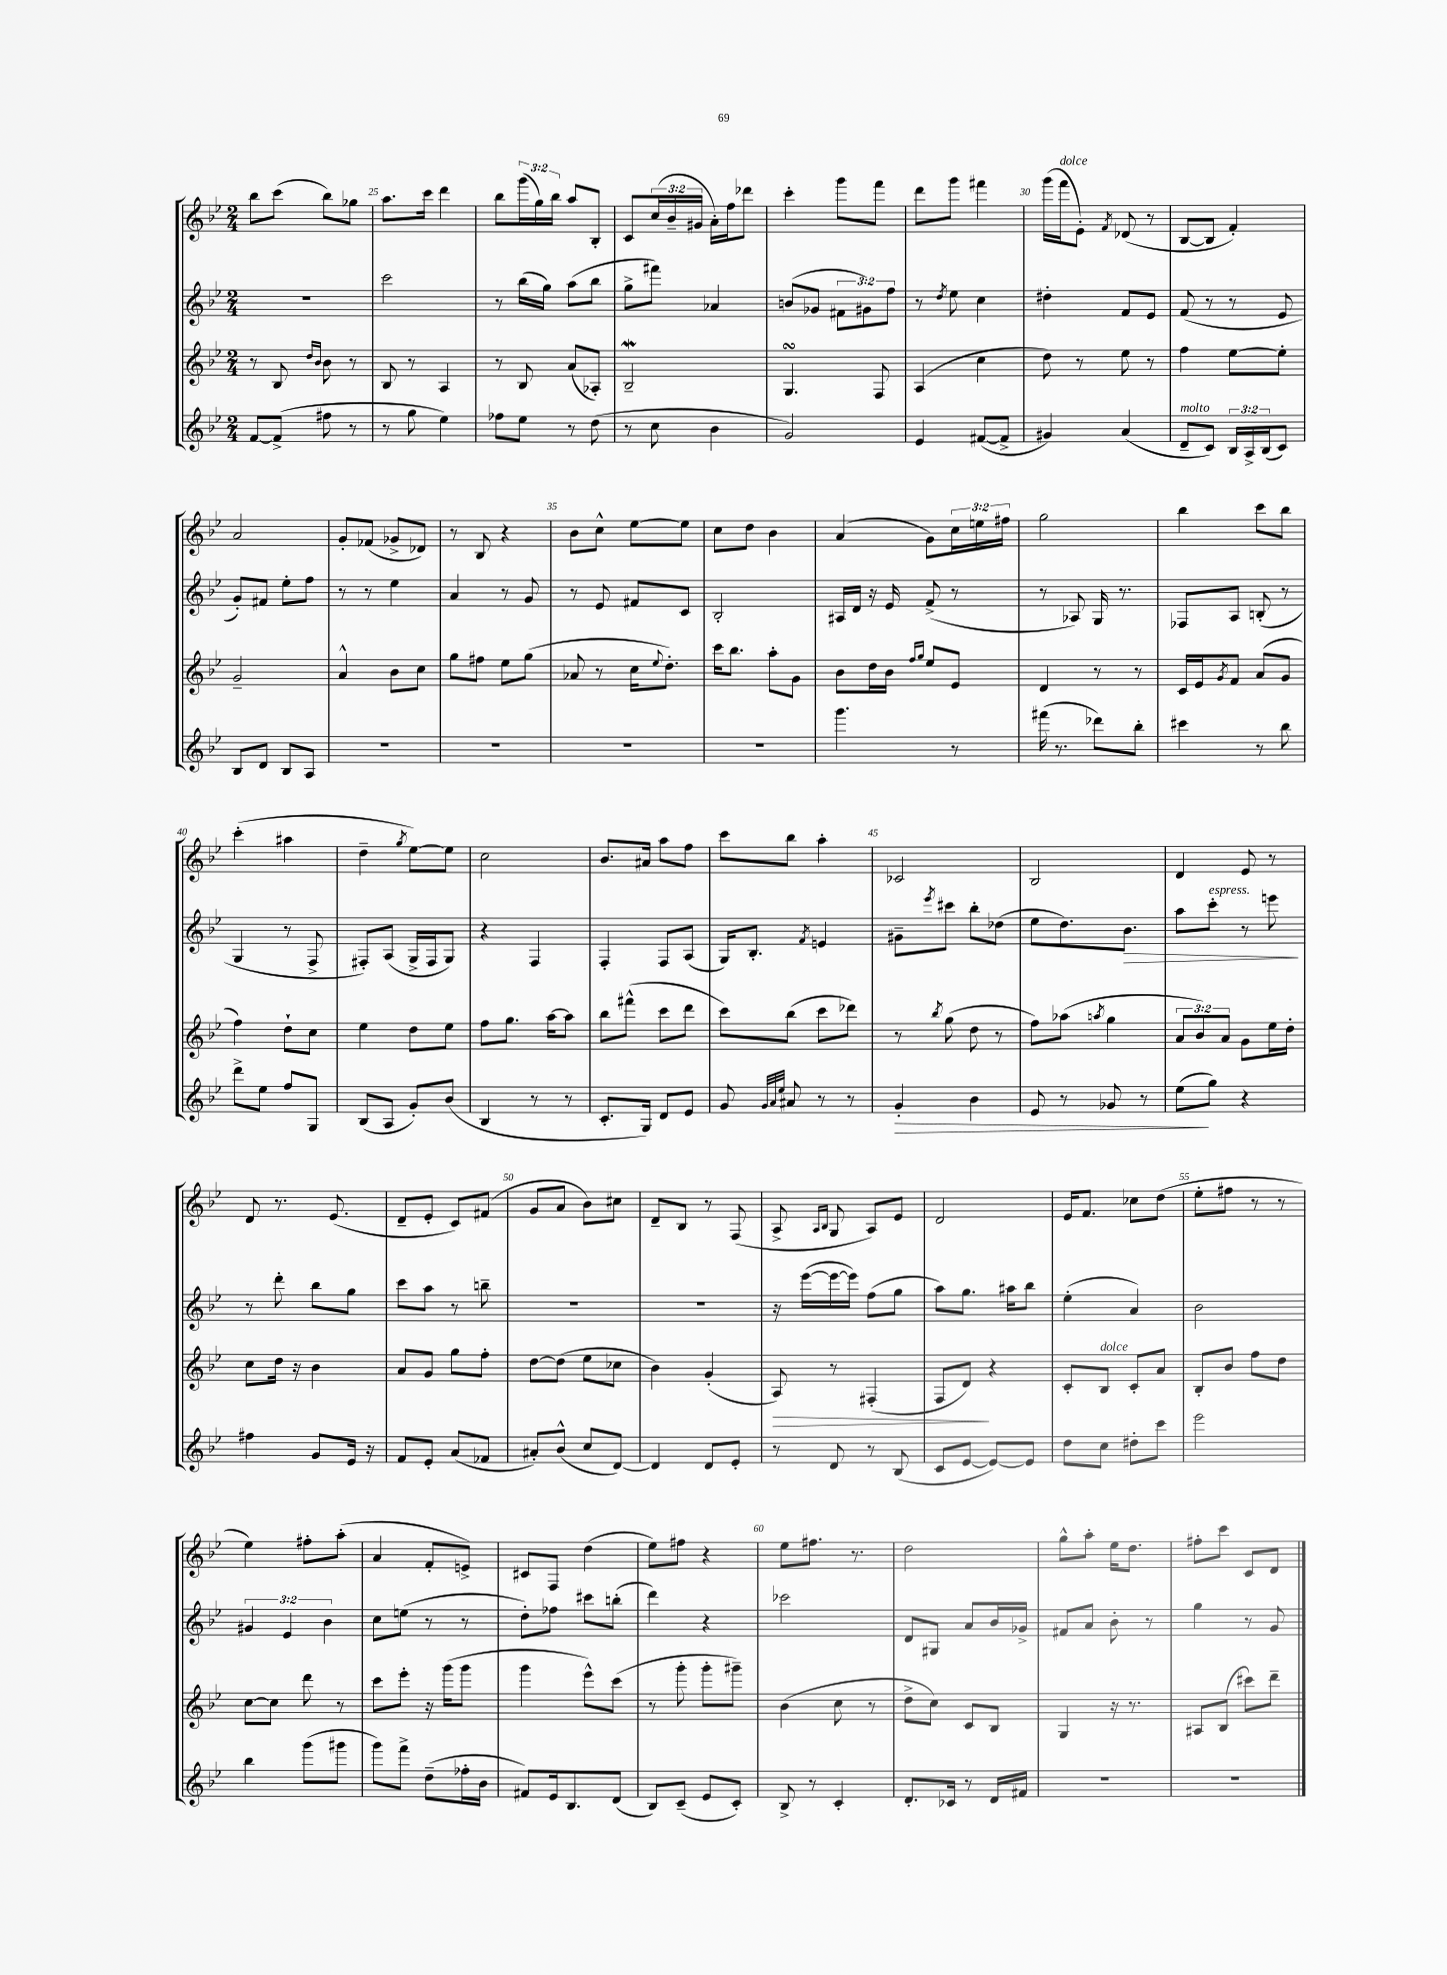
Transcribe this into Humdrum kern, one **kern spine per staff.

**kern	**kern	**kern	**kern
*staff4	*staff3	*staff2	*staff1
*clefG2	*clefG2	*clefG2	*clefG2
*k[b-e-]	*k[b-e-]	*k[b-e-]	*k[b-e-]
*M2/4	*M2/4	*M2/4	*M2/4
[8f/L	8r	2r	8bb-\L
(8f^/]J	8B-/	.	(8ccc\J
.	16qqdd/LL	.	.
.	16qqb-/JJ	.	.
8ff#\	8b-\	.	8bb-\L)
8r	8r	.	8gg-\J
=	=	=	=
8r	8B-/	2ccc\	8.aa\L
8gg\	8r	.	.
.	.	.	16ccc\Jk
4ee-\)	4A/	.	4ddd\
=	=	=	=
8ff-\L	8r	8r	8bb-\L
8ee-\J	8B-/	(16bb-\LL	(24ggg\L
.	.	.	24gg\)
.	.	16gg\JJ)	.
.	.	.	24bb-\JJ
8r	(8a/L	(8aa\L	8aa/L
(8dd\	8A-'/J)	8bb-\J	8B-'/J
=	=	=	=
8r	2B-~/	8gg^\L	8c/L
8cc\	.	8fff#\J)	(24cc/L
.	.	.	24b-~/
.	.	.	24g#/JJ
4b-\	.	4a-/	16a'\LL)
.	.	.	16ff\J
.	.	.	8ddd-\J
=	=	=	=
2g/)	4.G/	(8b/L	4ccc'\
.	.	8g-/J	.
.	.	12f#\L	8ggg\L
.	.	12g#\)	.
.	8F/	.	8fff\J
.	.	12ff\J	.
=	=	=	=
4e-/	(4A/	8r	8ddd\L
.	.	8qdd/	.
.	.	8ee-\	8ggg\J
([8f#/L	4cc\	4cc\	4fff#\
8f#^/]J	.	.	.
=	=	=	=
4g#/)	8dd\)	4dd#'\	(16ggg\LL
.	.	.	16fff\J
.	8r	.	8e-'\J)
.	.	.	8qf/
(4a/	8ee-\	8f/L	(8d-/
.	8r	8e-/J	8r
=	=	=	=
8d~/L	4ff\	(8f/	[8B-/L
8c/J)	.	8r	8B-/]J
24B-/LL	[8ee-\L	8r	4f'/)
24A^/	.	.	.
(24B-/J	.	.	.
8c/J)	8ee-'\]J	8e-/	.
=	=	=	=
8B-/L	2g~/	8g'/L)	2a/
8d/J	.	8f#/J	.
8B-/L	.	8ee-'\L	.
8A/J	.	8ff\J	.
=	=	=	=
2r	4a^^/	8r	8g'/L
.	.	8r	(8f-/J
.	8b-\L	4ee-\	8g-^/L
.	8cc\J	.	8d-/J)
=	=	=	=
2r	8gg\L	4a/	8r
.	8ff#\J	.	8B-/
.	8ee-\L	8r	4r
.	(8gg\J	8g/	.
=	=	=	=
2r	8a-/	8r	8b-\L
.	8r	8e-/	8cc^^\J
.	16cc\LK	8f#/L	[8ee-\L
.	8qqee-/	.	.
.	8.dd'\J)	.	.
.	.	8c/J	8ee-\]J
=	=	=	=
2r	16ccc\LK	2B-'/	8cc\L
.	8.bb-\J	.	.
.	.	.	8dd\J
.	8aa'\L	.	4b-\
.	8g\J	.	.
=	=	=	=
4.ggg\	8b-\L	16A#/LL	(4a/
.	.	16d/JJ	.
.	16dd\L	16r	.
.	16b-\JJ	16e-/	.
.	16qqff/LL	.	.
.	16qqgg/JJ	.	.
.	8ee-/L	(8f^/	8g\L)
8r	8e-/J	8r	24cc\L
.	.	.	24ee\
.	.	.	24ff#\JJ
=	=	=	=
(16fff#\	4d/	8r	2gg\
8.r	.	.	.
.	.	8A-/)	.
8ddd-\L)	8r	16G/	.
.	.	8.r	.
8bb-'\J	8r	.	.
=	=	=	=
4ccc#\	16c/LL	8F-/L	4bb-\
.	16e-/J	.	.
.	8qg/	.	.
.	8f/J	8A/J	.
8r	(8a/L	(8B'/	8ccc\L
8bb-\	8g/J	8r	8bb-\J
=	=	=	=
8ddd^\L	4ff\)	4G/	(4ccc'\
8ee-\J	.	.	.
8ff/L	8dd`\L	8r	4aa#\
8G/J	8cc\J	8F^/	.
=	=	=	=
(8B-/L	4ee-\	8F#'/L)	4dd~\
8A/J	.	(8A/J	.
.	.	.	8qgg/
8g'/L)	8dd\L	16G^/LL	[8ee-\L)
.	.	16F#/J	.
(8b-/J	8ee-\J	8G/J)	8ee-\]J
=	=	=	=
4B-/	8ff\L	4r	2cc\
.	8.gg\J	.	.
8r	.	4F/	.
.	[16aa\LK	.	.
8r	8aa\]J	.	.
=	=	=	=
8.c'/L	8bb-\L	4F'/	8.b-/L
.	(8fff#^^\J	.	.
16G/Jk)	.	.	16a#/Jk
8d/L	8ccc\L	8F/L	8aa\L
8e-/J	8ddd\J	(8A/J	8ff\J
=	=	=	=
8g/	8ccc\L)	16G/LK)	8ccc\L
.	.	8.B-'/J	.
32qqg/LLL	.	.	.
32qqa/	.	.	.
32qqee-/JJJ	.	.	.
8a#/	(8bb-\J	.	8bb-\J
.	.	8qf/	.
8r	8ccc\L	4e/	4aa'\
8r	8ddd-\J)	.	.
=	=	=	=
4g'/	8r	8g#~\L	2c-/
.	8qbb-/	8qeee-/	.
.	(8gg\	8ccc#\J	.
4b-\	8dd\	8bb-'\L	.
.	8r	(8dd-\J	.
=	=	=	=
8e-/	8ff\L)	8ee-\L	2B-/
8r	(8aa-\J	8.dd\)	.
.	8qaa/	.	.
8g-/	4gg\	.	.
.	.	8.b-\J	.
8r	.	.	.
=	=	=	=
(8ee-\L	12a/L	8aa\L	4d/
.	12b-/)	.	.
8gg\J)	.	8ccc'\J	.
.	12a/J	.	.
4r	8g\L	8r	8e-/
.	16ee-\L	8eee\	8r
.	16dd'\JJ	.	.
=	=	=	=
4ff#\	8cc\L	8r	8d/
.	16dd\Jk	8ddd'\	8.r
.	16r	.	.
8g/L	4b-\	8bb-\L	.
.	.	.	(8.e-/
16e-/Jk	.	8gg\J	.
16r	.	.	.
=	=	=	=
8f/L	8a/L	8ccc\L	8d~/L
8e-'/J	8g/J	8aa\J	8e-'/J
(8a/L	8gg\L	8r	8c/L)
8f-/J	8ff'\J	8bb~\	(8f#/J
=	=	=	=
8a#'/L)	[8dd\L	2r	8g/L
(8b-^^/J	(8dd\]J	.	8a/J
8cc/L	8ee-\L	.	8b-\L)
[8d/J)	8cc-\J	.	8cc#\J
=	=	=	=
4d/]	4b-\)	2r	8d~/L
.	.	.	8B-/J
8d/L	(4g'/	.	8r
8e-'/J	.	.	(8F/
=	=	=	=
8r	8A/)	16r	8A^/
.	.	([16eee-\LL	.
.	.	.	16qqA/LL
.	.	.	16qqB-/JJ
8d/	8r	16eee-\_	8G/
.	.	16eee-\]JJ)	.
8r	(4F#'/	(8ff\L	8A/L)
(8B-/	.	8gg\J	8e-/J
=	=	=	=
8c/L	8F/L	8aa\L)	2d/
[8e-/J	8d/J)	8.gg\J	.
8e-/_L)	4r	.	.
.	.	16aa#\LK	.
8e-/]J	.	8bb-\J	.
=	=	=	=
8dd\L	8c'/L	(4ee-'\	16e-/LK
.	.	.	8.f/J
8cc\J	8B-/J	.	.
8dd#'\L	8c'/L	4a/)	8cc-\L
8ccc\J	8a/J	.	(8dd\J
=	=	=	=
2eee-\	8B-'/L	2b-\	8ee-'\L
.	8b-/J	.	8ff#\J
.	8ff\L	.	8r
.	8dd\J	.	8r
=	=	=	=
4bb-\	[8cc\L	6g#/	4ee-\)
.	8cc\]J	.	.
.	.	6e-/	.
(8ggg\L	8ddd\	.	8ff#'\L
.	.	6b-\	.
8ggg#\J	8r	.	(8aa'\J
=	=	=	=
8ggg\L)	8ccc\L	8cc\L	4a/
8fff^\J	8eee-'\J	(8ee\J	.
(8dd~\L	16r	8r	8f'/L
.	(16ggg\LK	.	.
16ff-'\L	8ggg\J	8r	8e^/J)
16b-\JJ	.	.	.
=	=	=	=
8f#/L)	4ggg\	8dd'\L)	8c#/L
16e-/k	.	8ff-\J	8F/J
8.B-/	.	.	.
.	8eee-^^\L)	8ccc#\L	(4dd\
(8d/J	(8ccc\J	(8bb'\J	.
=	=	=	=
8B-/L)	8r	4ddd\)	8ee-\L)
(8c~/J	8ggg'\	.	8ff#\J
8e-/L	8ggg'\L	4r	4r
8c'/J)	8ggg#~\J)	.	.
=	=	=	=
8B-^/	(4b-\	2ccc-\	8ee-\L
8r	.	.	8.ff#\J
4c'/	8cc\	.	.
.	.	.	8.r
.	8r	.	.
=	=	=	=
8.d'/L	8dd^\L	8d/L	2dd\
.	8cc\J)	8G#/J	.
16c-/Jk	.	.	.
8r	8c/L	8a/L	.
16d/LL	8B-/J	16b-/L	.
16f#/JJ	.	16g-^/JJ	.
=	=	=	=
2r	4G/	8f#/L	8gg^^\L
.	.	8a/J	8aa'\J
.	16r	8b-'\	16ee-\LK
.	8.r	.	8.dd\J
.	.	8r	.
=	=	=	=
2r	8A#/L	4gg\	8ff#'\L
.	(8B-/J	.	8ccc\J
.	8ccc#\L)	8r	8c/L
.	8ddd~\J	8g/	8d/J
==	==	==	==
*-	*-	*-	*-
